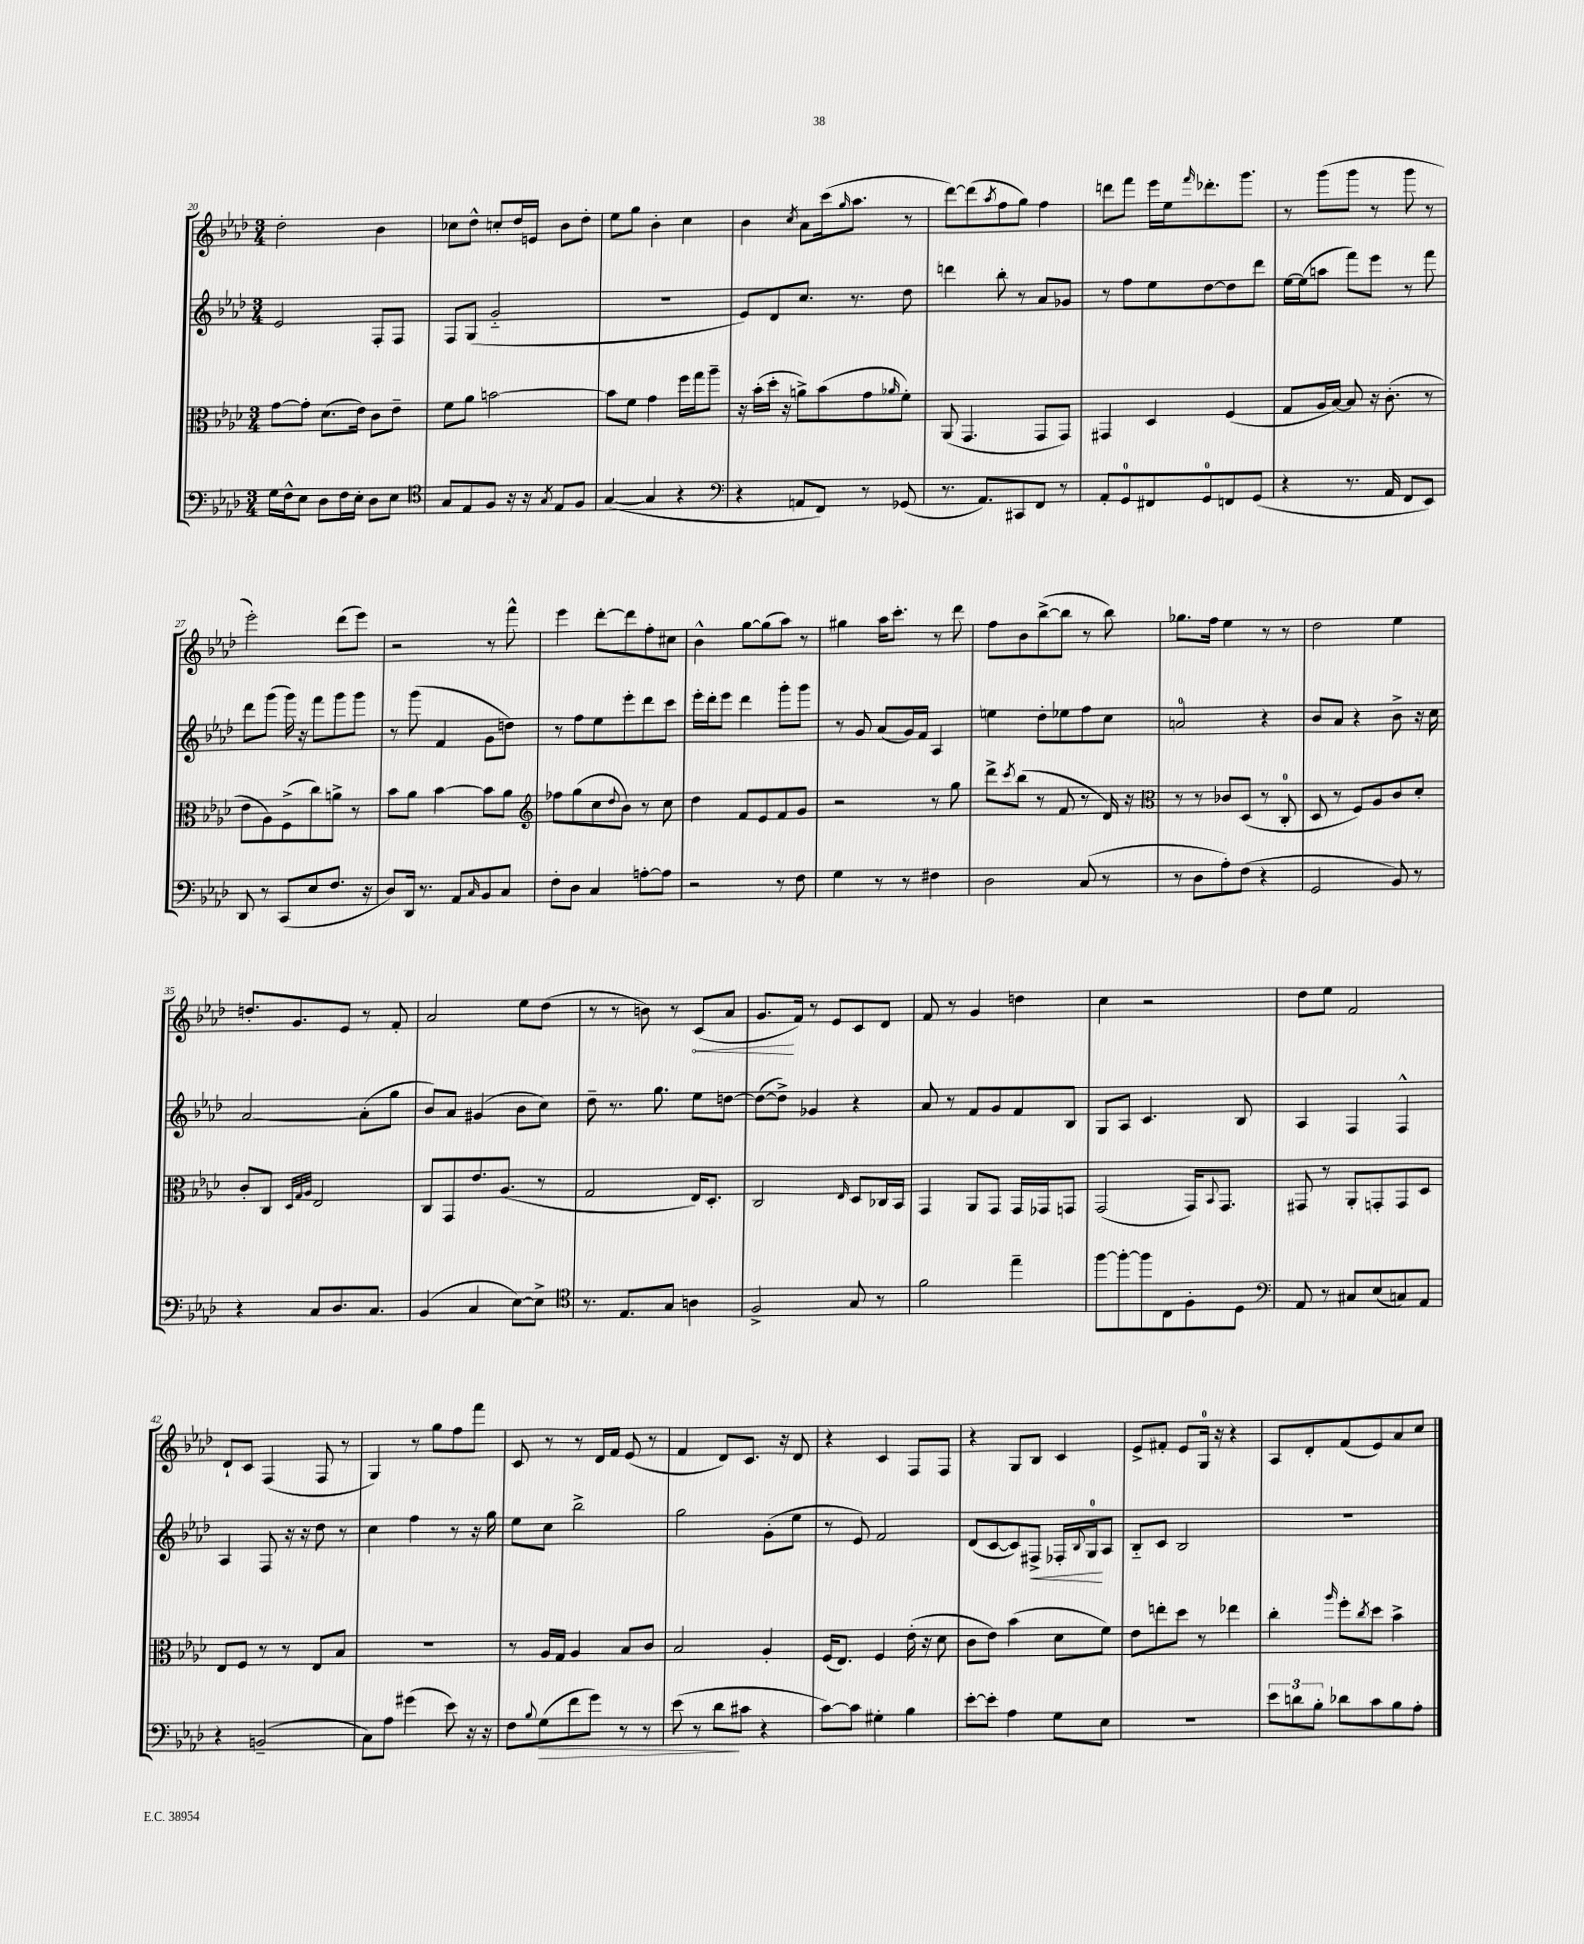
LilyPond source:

<<
\new StaffGroup <<
\new Staff = "s0" {
    \clef treble \key aes \major \numericTimeSignature \time 3/4
    des''2-. bes'4 |
    ces''8 des''8-^ c''8-. des''16 e'16 bes'8 des''8-. |
    ees''8 g''8 bes'4-. c''4 |
    bes'4 \acciaccatura { c''8 } aes'8 c'''16( \grace { g''16 } aes''8. r8 |
    des'''8~) des'''8( \acciaccatura { aes''8 } f''8 g''8) f''4 |
    d'''8 f'''8 ees'''16 ees''16 \grace { f'''16 } des'''8.-. g'''8. |
    r8 g'''8( g'''8 r8 g'''8 r8 |
    ees'''2-.) des'''8( ees'''8) |
    r2 r8 f'''8-^ |
    ees'''4 des'''8~-. des'''8 f''8-. cis''8 |
    bes'4-^ g''8~ g''8( aes''8) r8 |
    gis''4 aes''16 c'''8.-. r8 des'''8 |
    f''8 bes'8 bes''8~->( bes''8 r8 bes''8) |
    ges''8. f''16 ees''4 r8 r8 |
    des''2 ees''4 |
    d''8.-. g'8. ees'8 r8 f'8-. |
    aes'2 ees''8 des''8( |
    r8 r8 b'8) r8 \once \override Hairpin.circled-tip = ##t c'8\<( aes'8 |
    g'8.\! f'16) r8 ees'8 c'8 des'8 |
    f'8 r8 g'4 d''4 |
    c''4 r2 |
    des''8 ees''8 f'2 |
    des'8-! c'8 f4( f8 r8 |
    g4) r8 g''8 f''8 f'''8 |
    c'8 r8 r8 des'16 f'16 ees'8( r8 |
    f'4 des'8) c'8. r16 des'8 |
    r4 c'4 f8 f8 |
    r4 g8 bes8 c'4 |
    ees'8-> fis'8-. ees'8 g16-0 r16 r4 |
    aes8 des'8-. f'8( ees'8) aes'8 c''8 \bar "|." |
}
\new Staff = "s1" {
    \clef treble \key aes \major \numericTimeSignature \time 3/4
    ees'2 f8-. f8 |
    f8 g8( g'2-_ |
    R2. |
    ees'8) des'8 c''8. r8. des''8 |
    d'''4 bes''8-. r8 aes'8 ges'8 |
    r8 f''8 ees''8 des''8~ des''8 des'''8 |
    ees''16~ ees''16( a''8 f'''8) ees'''8 r8 f'''8 |
    des'''8 g'''8( g'''16) r16 f'''8 g'''8 g'''8 |
    r8 g'''8( f'4 g'8 d''8) |
    r8 f''8 ees''8 ees'''8-. des'''8 c'''8 |
    ees'''16-. des'''16-. ees'''8 des'''4 g'''8-. g'''8 |
    r8 g'8 aes'8( g'16) f'16 aes4 |
    e''4 des''8-. ees''8 f''8 c''8 |
    a'2-0 r4 |
    bes'8 aes'8 r4 bes'8-> r16 c''16 |
    aes'2~ aes'8-.( g''8 |
    bes'8) aes'8 gis'4( bes'8 c''8) |
    des''8-- r8. g''8. ees''8 d''8~ |
    d''8~( d''8->) ges'4 r4 |
    aes'8 r8 f'8 g'8 f'8 bes8 |
    g8 aes8 c'4. bes8 |
    aes4 f4 f4-^ |
    aes4 f8 r16 r16 des''8 r8 |
    c''4 f''4 r8 r16 g''16 |
    ees''8 c''8 bes''2-> |
    g''2 g'8-.( ees''8 |
    r8 ees'8) f'2 |
    des'8( c'8~ c'8) fis8->\< fes16-. \appoggiatura { bes8 } g16-0\! aes8 |
    bes8-_ c'8 bes2 |
    R2. \bar "|." |
}
\new Staff = "s2" {
    \clef alto \key aes \major \numericTimeSignature \time 3/4
    g'8~ g'8-. des'8.( ees'16) c'8 ees'8-- |
    f'8 aes'8 b'2~ |
    b'8 f'8 g'4 f''16 g''16 aes''8-- |
    r16 bes'16-.( des''16-. r16 a'8->) bes'8( g'8 \grace { aes'16 } f'8-.) |
    aes,8( g,4. g,8 g,8) |
    gis,4 des4 f4( |
    g8 aes16 bes16~) bes8 r16 c'8.-.( r8 |
    ees'8 aes8) f8->( c''8) a'8-> r8 |
    bes'8 aes'8 bes'4~ bes'8 aes'8 |
    \clef treble fes''8 g''8( c''8 \appoggiatura { des''8 } bes'8) r8 c''8 |
    des''4 f'8 ees'8 f'8 g'8 |
    r2 r8 g''8 |
    des'''8-> \acciaccatura { c'''8 } bes''8( r8 f'8 r8 des'16) r16 |
    \clef alto r8 r8 ces'8 des8( r8 c8-0-. |
    des8 r8 f8) aes8 c'8 des'8-. |
    c'8-. c8 \grace { des32 g32 aes32 } ees2 |
    c8 g,8 ees'8. aes8.( r8 |
    g2 ees16) des8.-. |
    c2 \grace { ees16 } des8 ces16 bes,16 |
    g,4 aes,8 g,8 g,16 ges,16 g,8 |
    g,2( g,16) \appoggiatura { bes,8 } g,8. |
    gis,8 r8 aes,8-. g,8-. g,8 des8 |
    ees8 f8 r8 r8 ees8 bes8 |
    R2. |
    r8 aes16 g16 aes4 bes8 c'8 |
    bes2 aes4-. |
    f16( ees8.) f4 ees'16-.( r16 des'8 |
    c'8 ees'8) bes'4( des'8 f'8) |
    ees'8 e''8-. des''8 r8 ees''4 |
    c''4-. \grace { aes''16 } f''8-. \acciaccatura { c''8 } des''8 bes'4-> \bar "|." |
}
\new Staff = "s3" {
    \clef bass \key aes \major \numericTimeSignature \time 3/4
    g16 f16-^ ees8 des8 f16 ees16-. des8 ees8 |
    \clef tenor g8 ees8 f8 r16 r16 \acciaccatura { g8 } ees8 f8 |
    g4~( g4 r4 |
    \clef bass r4 a,8 f,8) r8 ges,8( |
    r8. aes,8.) cis,8 f,8 r8 |
    aes,8-. g,8-0 fis,8 g,8-0 f,8 g,8( |
    r4 r8. aes,16 f,8 ees,8) |
    des,8 r8 c,8( ees8 f8. r16 |
    des8) des,16 r8. aes,8 \grace { c16 } bes,8 c8 |
    f8-. des8 c4 a8~-. a8 |
    r2 r8 f8 |
    g4 r8 r8 fis4 |
    des2 c8( r8 |
    r8 des8 aes8-.) f8( r4 |
    g,2 bes,8) r8 |
    r4 c8 des8. c8. |
    bes,4( c4 ees8~) ees8-> |
    \clef tenor r8. ees8. g8 a4 |
    f2-> g8 r8 |
    f'2 ees''4-- |
    f''8~ f''8~-. f''8 c8 f8-. des8 |
    \clef bass aes,8 r8 cis8 ees8( c8) aes,8 |
    r4 b,2--( |
    c8) aes8 gis'4( ees'8) r16 r16 |
    f8 \appoggiatura { bes8 } g8\>( f'8 g'8) r8 r8 |
    ees'8( r8 des'8\! cis'8 r4 |
    c'8~) c'8 gis4-. bes4 |
    ees'8~-. ees'8-. aes4 g8 ees8 |
    R2. |
    \tuplet 3/2 { ees'8 d'8 bes8-. } des'8 c'8 bes8 aes8-. \bar "|." |
}
>>
>>
\layout { \context { \Score currentBarNumber = #20 } }
